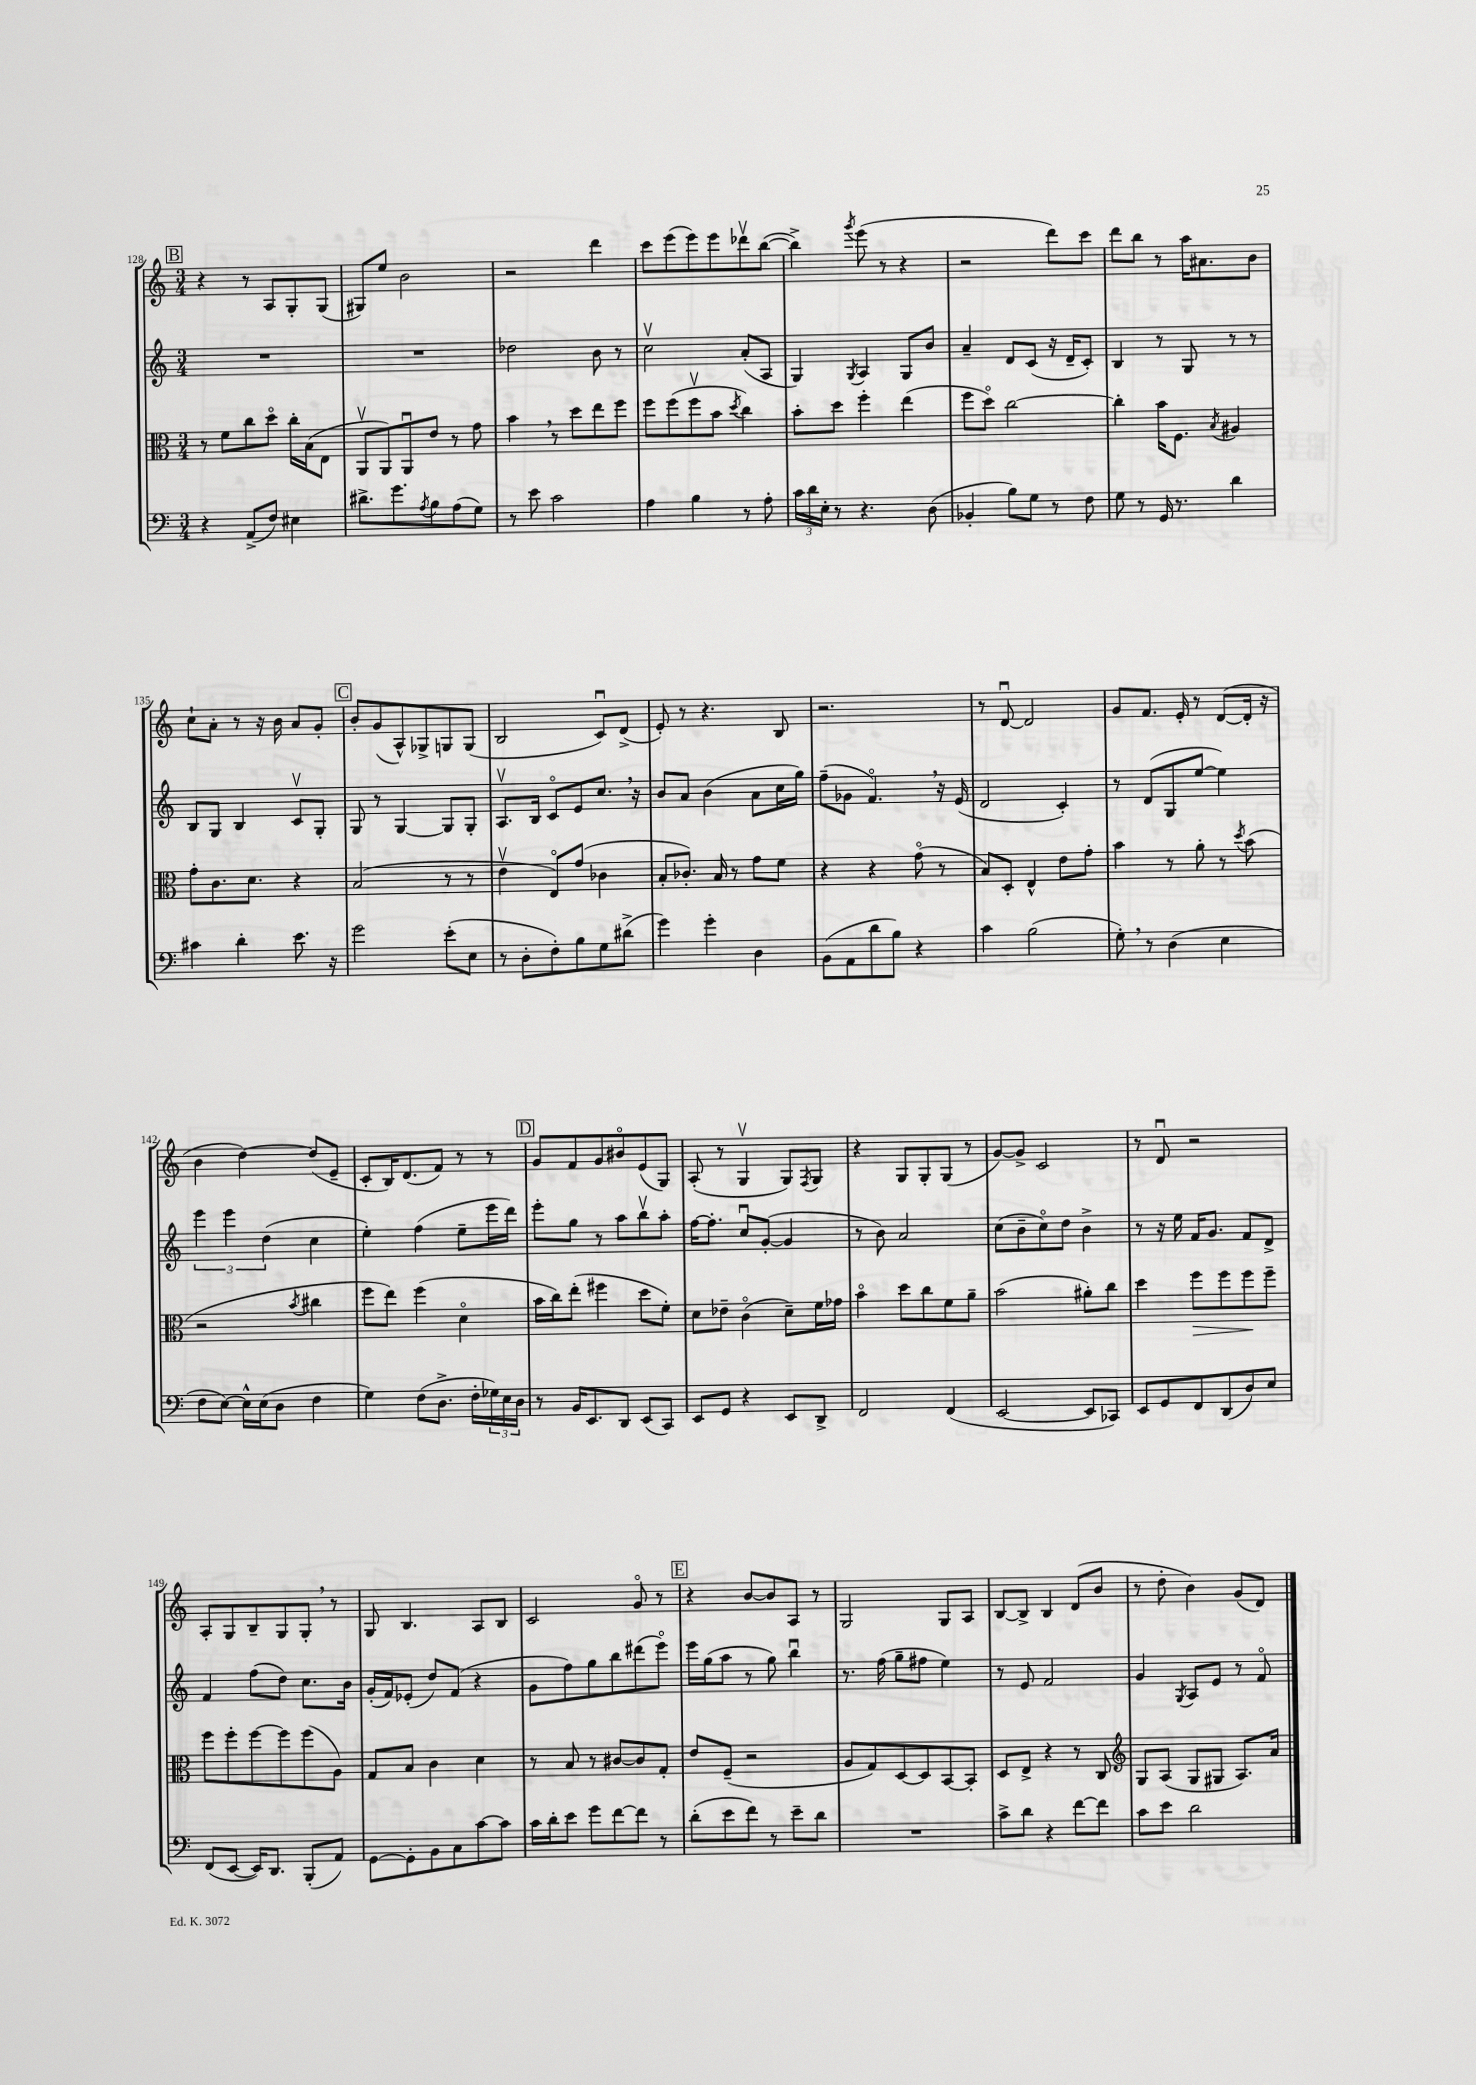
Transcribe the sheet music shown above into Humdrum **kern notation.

**kern	**kern	**kern	**kern
*staff4	*staff3	*staff2	*staff1
*clefF4	*clefC3	*clefG2	*clefG2
*k[]	*k[]	*k[]	*k[]
*M3/4	*M3/4	*M3/4	*M3/4
4r	8r	2.r	4r
.	8f	.	.
(8AA^	8cc	.	8r
8F)	8ddo	.	8A
4E#	16cc'	.	8G'
.	(16B	.	.
.	8E	.	(8G
=	=	=	=
8.d#^	8AAv	2.r	8G#)
.	8AA)	.	8ee
8.g	.	.	.
.	8AAu	.	2b
8qA	.	.	.
8B	8e	.	.
(8A	8r	.	.
8G)	8g	.	.
=	=	=	=
8r	4b	2dd-	2r
8e	.	.	.
2c	8r	.	.
.	8dd	.	.
.	8ee	8b	4ddd
.	8ff	8r	.
=	=	=	=
4A	8ff	2ccv	8ccc
.	(8ff	.	(8eee
4B	8ffv	.	8eee)
.	8b	.	8eee
.	8qdd	.	.
8r	4cc)	(8a'	8ddd-v
8A'	.	8A	([8bb
=	=	=	=
24c	8b'	4G)	4bb^])
24d	.	.	.
24E'	.	.	.
8r	8dd	.	.
.	.	8qG	8qggg
4.r	4ff'	4A	(8eee
.	.	.	8r
.	(4ee	8G	4r
(8D	.	8b	.
=	=	=	=
4BB-'	8ff	4a~	2r
.	8ddo)	.	.
8B)	[2cc	8d	.
8G	.	(8c	.
8r	.	16r	8ddd)
.	.	16d~	.
8F	.	8c')	8ccc
=	=	=	=
8G	4cc']	4B	8ddd
8r	.	.	8bb
16GG	16b	8r	8r
8.r	8.F	.	.
.	.	8G	16aa
.	.	.	8.a#
.	8qB	.	.
4d	4A#	8r	.
.	.	8r	8b
=	=	=	=
4c#	8g'	8B	8cc`
.	8.c	8G	8a'
4d'	.	4B	8r
.	8.d	.	.
.	.	.	16r
.	.	.	16b
8.e	4r	8cv	8a
.	.	8G'	8g'
16r	.	.	.
=	=	=	=
2g	(2B	8G	8b'
.	.	8r	(8g
.	.	[4G	8A^^)
.	.	.	8G-^
(8e'	8r	8G]	8G
8E	8r	8G'	(8G
=	=	=	=
8r	4ev	8.Av	2B
8D'	.	.	.
.	.	16B	.
8F')	8Eo)	8co	.
8B	(8g	8e	.
8G	4c-	8.cc	8cu)
(8d#^	.	.	(8d^
.	.	16r	.
=	=	=	=
4g)	8B'	8b	8e')
.	8.c-')	8a	8r
4g'	.	(4b	4.r
.	16B	.	.
.	8r	.	.
4D	8g	8a	.
.	8f	16cc	8B
.	.	16gg)	.
=	=	=	=
(8BB	4r	(8ff~	2.r
8AA	.	8g-	.
8d	4r	4.fo)	.
8B)	.	.	.
4r	(8go	.	.
.	8r	16r	.
.	.	(16e	.
=	=	=	=
4c	8B)	2d	8r
.	8D'	.	[8du
(2B	4E^^	.	2d]
.	8e	4c')	.
.	8g'	.	.
=	=	=	=
8G')	4b	8r	8g
8r	.	(8d	8.f
(4D	8r	8G	.
.	.	.	16e'
.	8a'	[8ee	8r
4E	8r	4ee])	([8d
.	8qdd	.	.
.	(8b	.	16d']
.	.	.	16r
=	=	=	=
8F	2r	6eee	4b
[8E)	.	.	.
.	.	6eee	.
16E^^]	.	.	[4dd)
(16E	.	.	.
.	.	(6dd	.
8D	.	.	.
.	8qb	.	.
4F	4cc#	4cc	(8dd]
.	.	.	8e~
=	=	=	=
4G)	8ff	4ee')	8c'
.	8ee)	.	16B)
.	.	.	(8.d
(8F	(4ff	(4ff	.
8.D^	.	.	8f)
.	4do	8ee~	8r
16F'	.	.	.
24G-)	.	16eee	8r
24E	.	.	.
.	.	16ddd)	.
24D	.	.	.
=	=	=	=
8r	16b	8eee'	8g
.	16cc)	.	.
16BB	(8ee'	8gg	8f
8.EE	.	.	.
.	4ff#	8r	8g
8DD	.	8aa	8b#o
(8EE	8dd	8bbv	(8e
8CC)	8f')	8aa'	8G)
=	=	=	=
8EE	8d	[16ff	(8A'
.	.	8.ff']	.
8GG	8e-~	.	8r
4r	(4co	8ccu	4Gv
.	.	([8g'	.
8EE	8d~)	4g]	8G)
.	.	.	8qF
8DD^	16f	.	8G
.	16g-	.	.
=	=	=	=
2FF	4bo	8r	4r
.	.	8b)	.
.	8dd	2a	8G
.	8cc	.	8G'
(4FF	8f	.	(8G
.	8a~	.	8r
=	=	=	=
[2EE	(2b	(8cc	[8g)
.	.	8b~	8g^]
.	.	8cco)	2c
.	.	8dd	.
8EE]	8a#')	4b^	.
8CC-)	8cc	.	.
=	=	=	=
8EE	4dd	8r	8r
8GG	.	16r	8du
.	.	16ee	.
8FF	8ff	16f	2r
.	.	8.g	.
(8DD	8ff	.	.
8D)	8ff	8f	.
8E	8ff~	8d^	.
=	=	=	=
(8FF	8ff	4f	8A'
[8EE	8ff'	.	8G
16EE])	[8ff	(8ff	8B~
8.DD	.	.	.
.	8ff]	8dd)	8G
(8BBB'	(8ff	8.cc	8G'
8AA)	8A)	.	8r
.	.	16b	.
=	=	=	=
[8GG	8G	(16g'	8G
.	.	16f)	.
8GG']	8B	(8e-'	4.B
8BB	4c	8dd)	.
8C	.	(8f	.
[8c	4d	4r	8A
8c]	.	.	8B
=	=	=	=
16c	8r	8g	2c
16d'	.	.	.
8e	8B	8ff)	.
8g	8r	8gg	.
[8f	[8c#	8bb	.
8f]	8c#]	(8ddd#	8go
8r	8G'	8eeeo)	8r
=	=	=	=
(8d'	8e	16eee	4r
.	.	(16gg	.
8e	(8F~	8aa	.
8f)	2r	8r	[8b
8r	.	8gg)	8b]
8e~	.	4bbu	8A
8d	.	.	8r
=	=	=	=
2.r	8A	8.r	2G
.	8G)	.	.
.	.	(16ff	.
.	[8D	8gg~	.
.	8D]	8ff#	.
.	[8BB	4ee)	8G
.	8BB']	.	8A
=	=	=	=
8c^	8D	8r	[8B
8d	8E^	8e	8B^]
4r	4r	2f	4B
[8f	8r	.	(8d
8f]	8C	.	8b
=	=	=	=
*	*clefG2	*	*
8c	8G	4g	8r
8e	(8A	.	8dd'
.	.	8qG	.
2d	8G	8A	4b)
.	8G#	8e	.
.	8.A)	8r	(8g
.	.	8fo	8d)
.	16a	.	.
==	==	==	==
*-	*-	*-	*-
